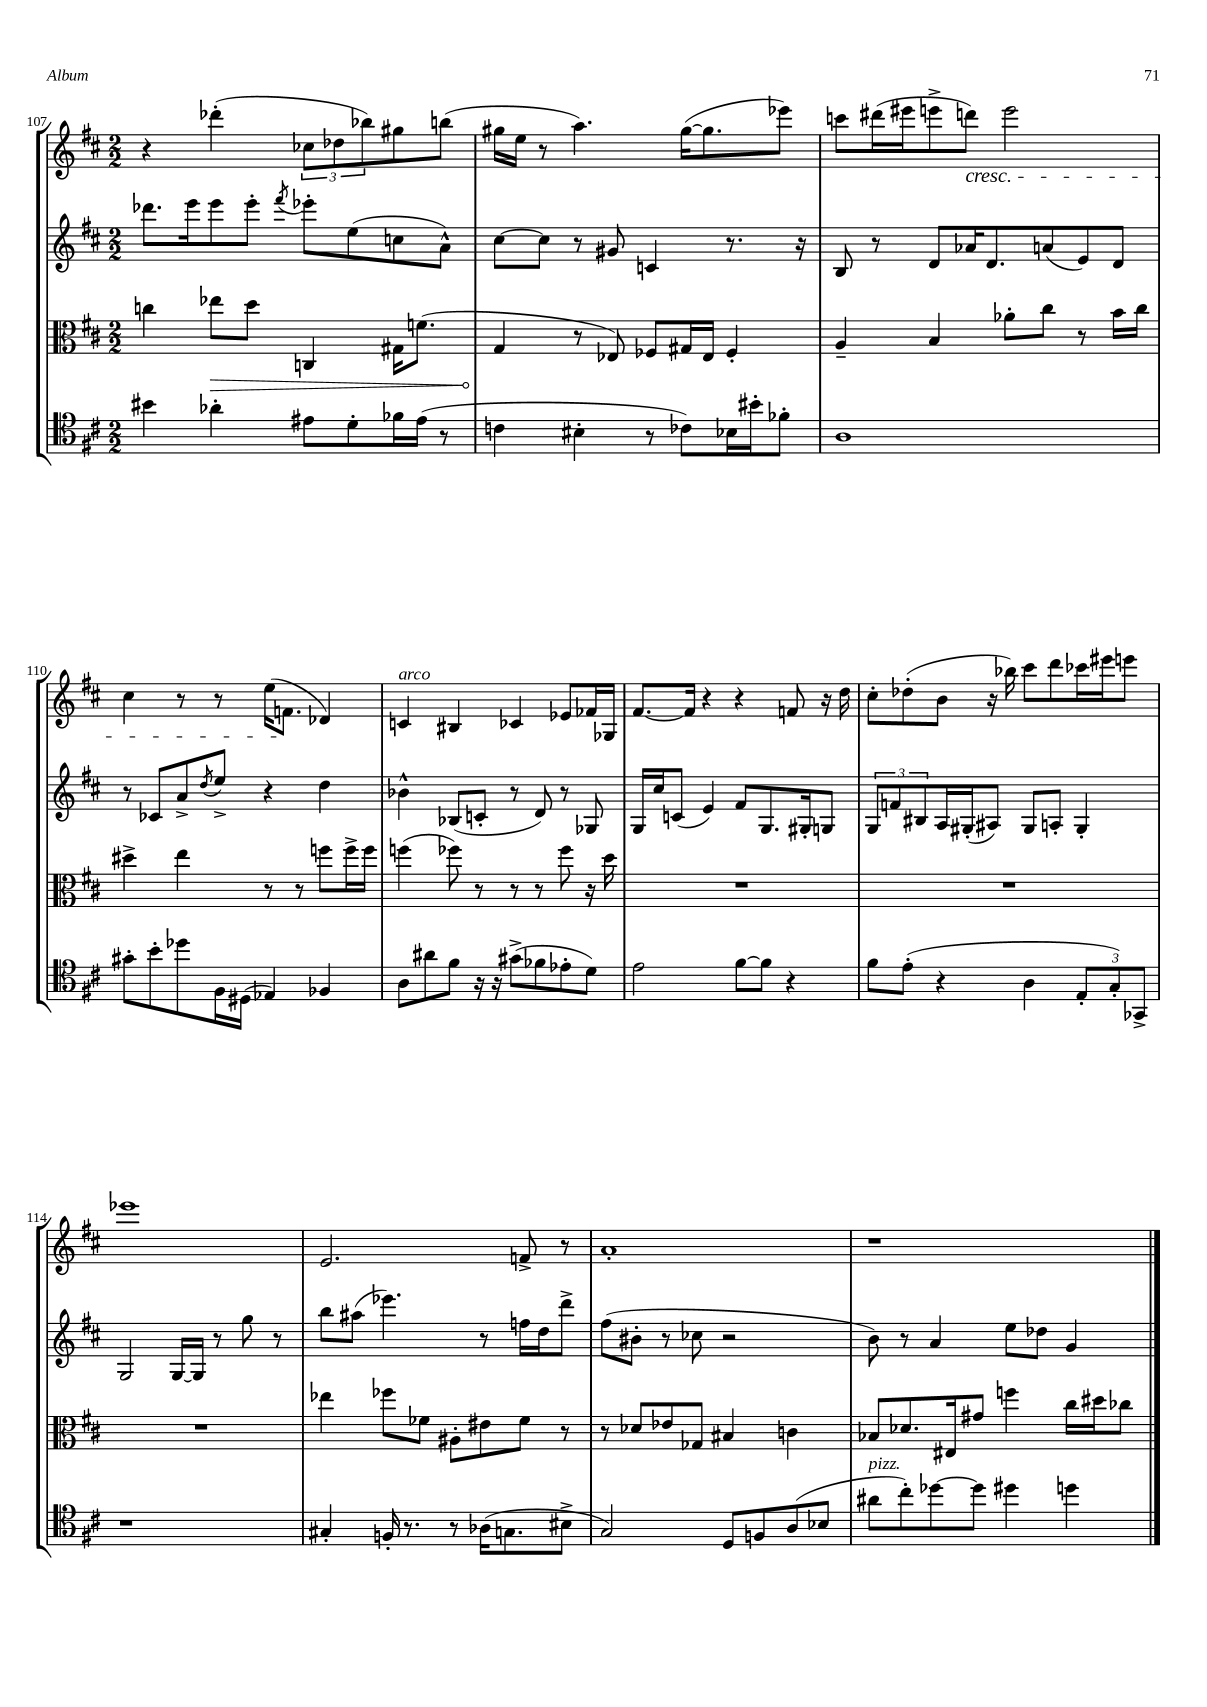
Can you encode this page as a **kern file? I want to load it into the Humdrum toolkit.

**kern	**kern	**kern	**kern
*staff4	*staff3	*staff2	*staff1
*clefC4	*clefC3	*clefG2	*clefG2
*k[f#c#]	*k[f#c#]	*k[f#c#]	*k[f#c#]
*M2/2	*M2/2	*M2/2	*M2/2
4b#\	4cc\	8.ddd-\L	4r
.	.	16eee\k	.
4a-'\	8ee-\L	8eee\	(4ddd-'\
.	8dd\J	8eee'\J	.
.	.	8qfff#/	.
8e#\L	4C/	8eee-'\L	12cc-\L
.	.	.	12dd-\
8d'\	.	(8ee\	.
.	.	.	12bb-\)
16f-\L	16G#\LK	8cc\	8gg#\
(16e#\JJ	(8.f\J	.	.
8r	.	8a^^\J)	(8bb\J
=	=	=	=
4c\	4G/	[8cc#\L	16gg#\LL
.	.	.	16ee\JJ
.	.	8cc#\]J	8r
4B#'\	8r	8r	4.aa\)
.	8E-/)	8g#/	.
8r	8F-/L	4c/	.
8c-\L)	16G#/L	.	([16gg#\LK
.	16E-/JJ	.	8.gg#\]
16B-\L	4F-'/	8.r	.
16b#'\J	.	.	.
8f-'\J	.	.	8eee-\J)
.	.	16r	.
=	=	=	=
1A	4A~/	8B/	8ccc\L
.	.	8r	(16ddd#\L
.	.	.	16eee#\J
.	4B/	8d/L	8eee^\
.	.	16a-/K	8ddd\J)
.	.	8.d/	.
.	8a-'\L	.	2eee\
.	8cc#\J	(8a/	.
.	8r	8e/)	.
.	16b\LL	8d/J	.
.	16cc#\JJ	.	.
=	=	=	=
8g#'\L	4dd#^\	8r	4cc#\
8b'\	.	8c-/L	.
8dd-\	4ee\	8a^/	8r
.	.	8qdd/	.
16F#\L	.	8ee^/J	8r
(16D#\JJ	.	.	.
4E-/)	8r	4r	(16ee\LK
.	.	.	8.f\J
.	8r	.	.
4F-/	8ff\L	4dd\	4d-/)
.	16ff^\L	.	.
.	16ff\JJ	.	.
=	=	=	=
8A\L	(4ff\	4b-^^\	4c/
8a#\	.	.	.
8f#\J	8ff-\)	(8B-/L	4B#/
16r	8r	8c'/J	.
16r	.	.	.
(8g#^\L	8r	8r	4c-/
8f-\	8r	8d/)	.
8e-'\	8ff-\	8r	8e-/L
8d\J)	16r	8G-/	16f-/L
.	16dd\	.	16G-/JJ
=	=	=	=
2e\	1r	16G/LL	[8.f#/L
.	.	16cc#/J	.
.	.	(8c/J	.
.	.	.	16f#/]Jk
.	.	4e/)	4r
[8f#\L	.	8f#/L	4r
8f#\]J	.	8.G/	.
4r	.	.	8f/
.	.	16G#'/k	.
.	.	8G/J	16r
.	.	.	16dd\
=	=	=	=
8f#\L	1r	12G/L	8cc#'\L
.	.	12f/	.
(8e'\J	.	.	(8dd-'\
.	.	12B#/	.
4r	.	16A/L	8b\J
.	.	(16G#'/J	.
.	.	8A#/J)	16r
.	.	.	16bb-\)
4A\	.	8G#/L	8ccc#\L
.	.	8A'/J	8ddd\
12E'/L	.	4G#'/	16ccc-\L
.	.	.	16eee#\J
12G'/)	.	.	.
.	.	.	8eee\J
12GG-^/J	.	.	.
=	=	=	=
1r	1r	2G/	1eee-
.	.	[16G/LL	.
.	.	16G/]JJ	.
.	.	8r	.
.	.	8gg\	.
.	.	8r	.
=	=	=	=
4G#'/	4ee-\	8bb\L	2.e/
.	.	(8aa#\J	.
16F'/	8ff-\L	4.eee-\)	.
8.r	.	.	.
.	8f-\J	.	.
8r	8A#'\L	.	.
(16A-\LK	8e#\	8r	.
8.G\	.	.	.
.	8f-\J	16ff\LL	8f^/
.	.	16dd\J	.
8B#^\J	8r	8ddd^\J	8r
=	=	=	=
2G/)	8r	(8ff#\L	1a'
.	8d-/L	8b#'\J	.
.	8e-/	8r	.
.	8G-/J	8cc-\	.
8D/L	4B#/	2r	.
8F/	.	.	.
(8A/	4c\	.	.
8B-/J	.	.	.
=	=	=	=
8a#\L	8B-/L	8b\)	1r
8cc#'\)	8.d-/	8r	.
[8dd-\	.	4a/	.
.	16E#/k	.	.
8dd-\]J	8g#/J	.	.
4dd#\	4ff\	8ee\L	.
.	.	8dd-\J	.
4dd\	16cc#\LL	4g/	.
.	16dd#\J	.	.
.	8cc-\J	.	.
==	==	==	==
*-	*-	*-	*-
